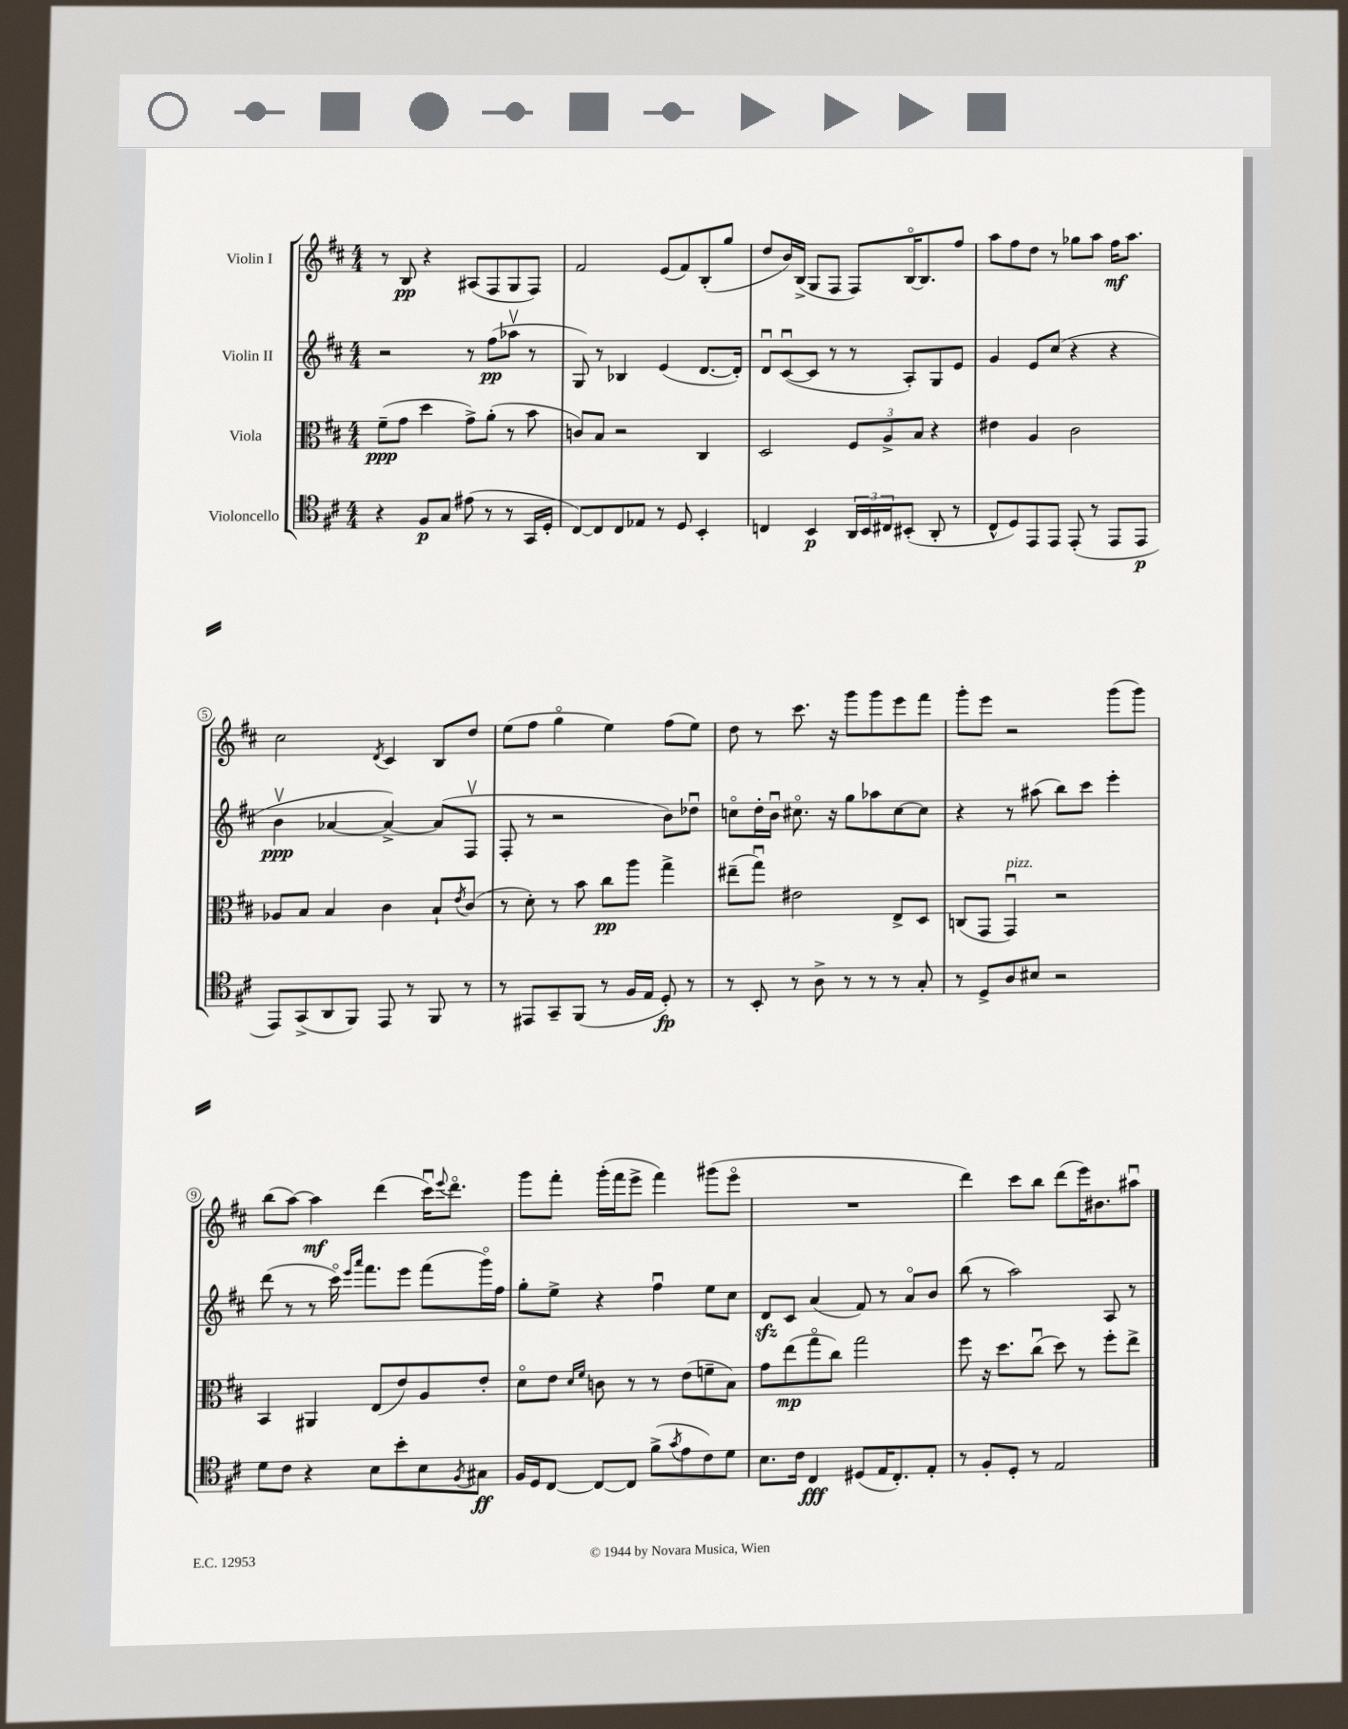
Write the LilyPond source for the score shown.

<<
\new StaffGroup <<
\new Staff = "s0" \with { instrumentName = "Violin I" } {
    \clef treble \key d \major \numericTimeSignature \time 4/4
    r8 b8\pp r4 ais8( fis8 g8 fis8) |
    fis'2 e'8( fis'8) b8-.( g''8 |
    d''8 b'16) b16->( g8 fis8 fis8) b16~\flageolet b8. fis''8 |
    a''8 fis''8 d''8 r8 ges''8 a''8 fis''16\mf a''8. |
    cis''2 \acciaccatura { d'8 } cis'4 b8 d''8 |
    e''8( fis''8 g''4\flageolet e''4) fis''8( e''8) |
    d''8 r8 cis'''8. r16 g'''8 g'''8 e'''8 fis'''8 |
    g'''8-. e'''8 r2 g'''8( g'''8) |
    b''8( a''8~) a''4\mf d'''4( cis'''16\downbow) \appoggiatura { e'''8 } d'''8.\flageolet |
    g'''8 fis'''8-. g'''16-.( fis'''16 e'''8-> fis'''4) gis'''8( e'''8\flageolet |
    R1 |
    d'''4) cis'''8 b''8 d'''8( e'''16) bis'8. ais''8\downbow \bar "|." |
}
\new Staff = "s1" \with { instrumentName = "Violin II" } {
    \clef treble \key d \major \numericTimeSignature \time 4/4
    r2 r8 fis''8\pp( aes''8\upbow r8 |
    g8) r8 bes4 e'4( d'8.~ d'16-.) |
    d'8\downbow cis'8~\downbow( cis'8 r8 r8 a8-.) g8 e'8 |
    g'4 e'8 cis''8( r4 r4 |
    b'4\upbow\ppp aes'4~ aes'4~->) aes'8( fis8\upbow |
    fis8-. r8 r2 b'8) des''8\downbow |
    c''8\flageolet d''16-. b'16\downbow cis''8.\flageolet r16 g''8 aes''8 cis''8~ cis''8 |
    r4 r8 ais''8( b''8) cis'''8 e'''4-. |
    d'''8( r8 r8 cis'''16\flageolet) \grace { e'''16 a'''16 } fis'''8. e'''8 fis'''8( g'''16\flageolet) fis''16 |
    g''8-. e''8-> r4 fis''4\downbow e''8 cis''8 |
    d'8\sfz cis'8 a'4( fis'8) r8 a'8\flageolet b'8 |
    b''8( r8 a''2) a8 r8 \bar "|." |
}
\new Staff = "s2" \with { instrumentName = "Viola" } {
    \clef alto \key d \major \numericTimeSignature \time 4/4
    fis'8--\ppp( g'8 d''4 g'8->) a'8-.( r8 b'8 |
    c'8) b8 r2 cis4 |
    d2 \tuplet 3/2 { fis8 a8-> b8 } r4 |
    eis'4 a4 cis'2 |
    aes8 b8 b4 cis'4 b8-! \acciaccatura { e'8 } cis'8( |
    r8 d'8-.) r8 b'8 cis''8\pp a''8 g''4-> |
    eis''8--( g''8\downbow) eis'2 e8-> d8 |
    c8( g,8 g,4\downbow^\markup { \italic "pizz." }) r2 |
    b,4 ais,4 e8( e'8) a8 e'8-. |
    d'8\flageolet e'8 \grace { d'16 fis'16 } c'8 r8 r8 e'8( f'8-- b8) |
    g'8 e''8\mp( g''8\flageolet cis''8) g''2 |
    fis''8 r16 d''8. cis''8\downbow( d''8) r8 fis''8-. e''8-> \bar "|." |
}
\new Staff = "s3" \with { instrumentName = "Violoncello" } {
    \clef tenor \key d \major \numericTimeSignature \time 4/4
    r4 fis8\p g8 eis'8( r8 r8 g,16 d16-. |
    cis8~) cis8 cis8 ees8 r8 d8 b,4-. |
    c4 b,4\p \tuplet 3/2 { a,16 b,16 cis16 } bis,8-.( a,8-. r8 |
    cis8-^ d8) e,8 e,8 e,8-.( r8 e,8 e,8\p |
    e,8) g,8->( a,8 fis,8) e,8 r8 fis,8 r8 |
    r8 eis,8 g,8-- fis,8( r8 fis16 e16 d8-.\fp) r8 |
    r8 b,8-. r8 a8-> r8 r8 r8 g8-. |
    r8 d8-> a8 bis8 r2 |
    d'8 cis'8 r4 b8 b'8-. b8 \acciaccatura { fis8 } gis8\ff |
    fis16 d16 cis8~ cis8~ cis8 fis'8->( \acciaccatura { g'8 } e'8 cis'8) d'8 |
    b8. cis'16 cis4\fff dis8( e16 cis8.-.) e8-. |
    r8 fis8-. d8-. r8 e2 \bar "|." |
}
>>
>>
\layout { \context { \Score \override BarNumber.stencil = #(make-stencil-circler 0.1 0.3 ly:text-interface::print) } }
